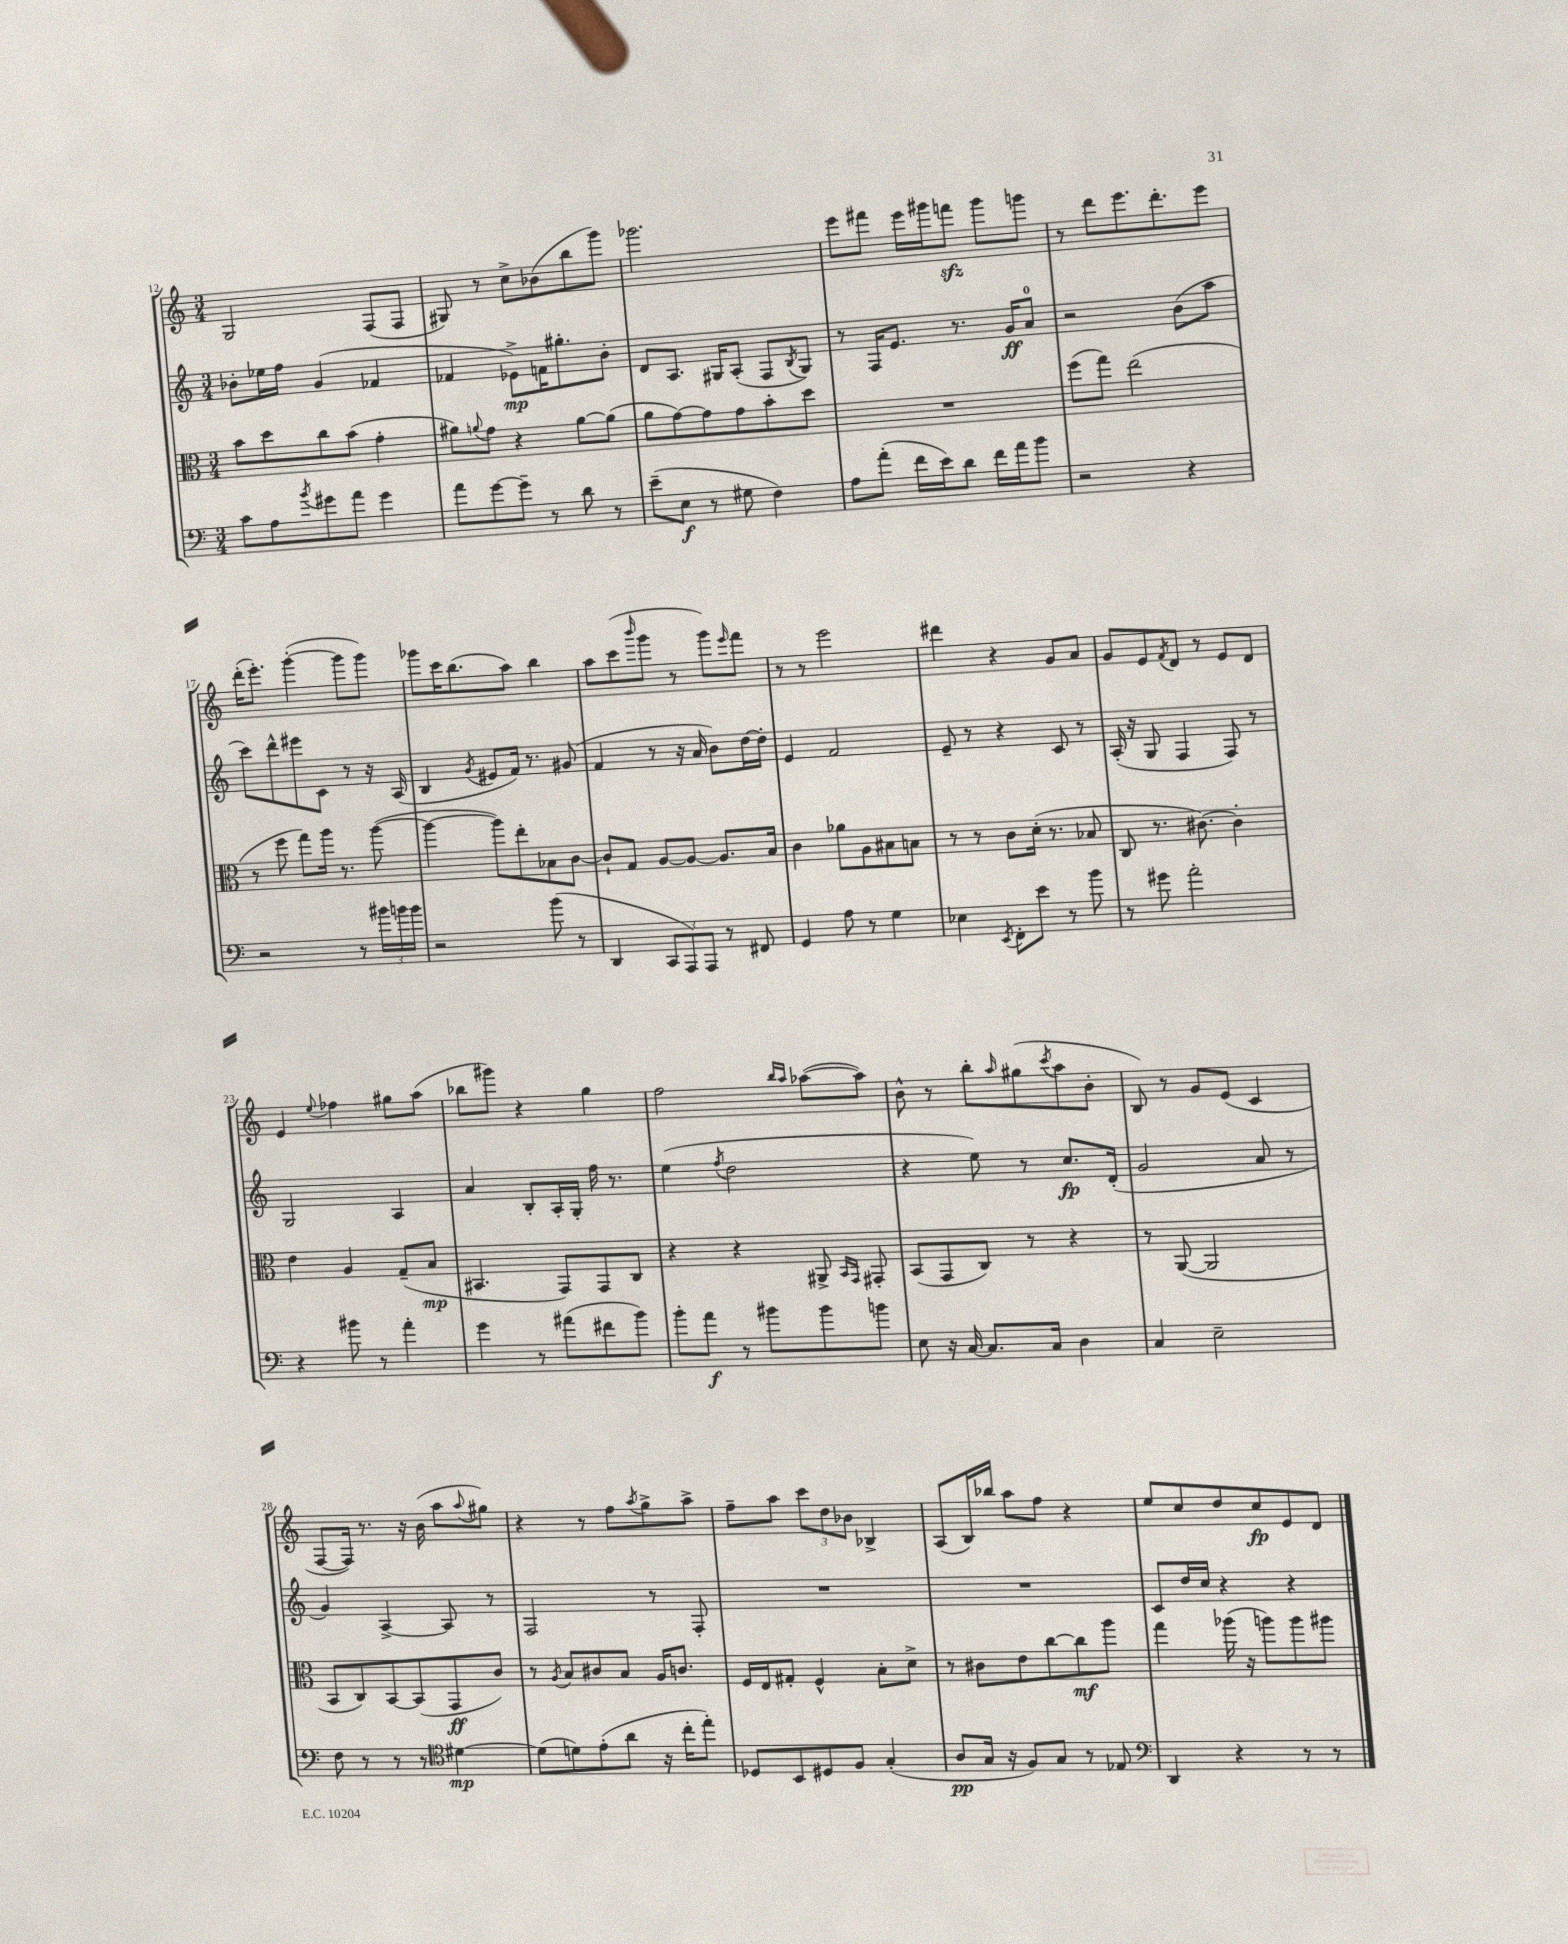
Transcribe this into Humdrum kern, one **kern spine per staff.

**kern	**kern	**kern	**kern
*staff4	*staff3	*staff2	*staff1
*clefF4	*clefC3	*clefG2	*clefG2
*k[]	*k[]	*k[]	*k[]
*M3/4	*M3/4	*M3/4	*M3/4
8c	8b	8b-'	2G
8A	8dd	16ee-	.
.	.	16ff	.
8qb	.	.	.
8g#	8cc	(4g	.
8a	(8b	.	.
4g#	4g'	4f-	(8F
.	.	.	8F
=	=	=	=
8a	8a#)	4f-	8G#)
.	8qqa	.	.
[8g	8g	.	8r
8g~]	4r	8e-^)	8cc^
8r	.	16f	(8b-
.	.	8.gg#'	.
8d	[8a	.	8bb
8r	(8a]	8b'	8ggg)
=	=	=	=
(8e~	8a	8d	2.ggg-
8E	[8g)	8.A	.
8r	8g]	.	.
.	.	16G#	.
8G#	8g	(8A'	.
4F)	8b'	8F	.
.	.	8qB	.
.	8dd	8G#)	.
=	=	=	=
8A	2.r	8r	8eee
(8a'	.	16F	8fff#
.	.	8.e	.
16f	.	.	16eee
16e)	.	.	16ggg#
8d	.	8.r	8fff
16f	.	.	8ggg#
16a	.	16g	.
8b	.	8a	8ggg
=	=	=	=
2r	(8ff	2r	8r
.	8gg)	.	8ddd
.	(2ee	.	8.eee
.	.	.	8.ddd'
4r	.	(8b	.
.	.	8aa	8eee
=	=	=	=
2r	8r	8ccc)	(16ddd'
.	.	.	8.eee')
.	8ff	8ddd^^	.
.	8gg)	8eee#	([4ggg'
.	16aa	8c	.
.	8.r	.	.
8r	.	8r	8ggg]
24b#	([8aa	16r	8ggg)
24b	.	.	.
.	.	(16A	.
24b	.	.	.
=	=	=	=
2r	4aa_	4B	8ggg-
.	.	.	16ccc
.	.	.	(8.bb
.	.	8qg	.
.	8aa])	8e#	.
.	8ee'	16f)	8aa)
.	.	8.r	.
(8b	8B-	.	4bb
8r	[8c	(8g#	.
=	=	=	=
4DD	8c`]	4f	8aa
.	8G	.	(8ccc
.	.	.	16qqbbb
12CC	[8A	8r	8ggg
12AAA)	.	.	.
.	8A_	16r	8r
12AAA	.	.	.
.	.	16a	.
8r	8.A]	8b)	8ggg)
.	.	.	16qqeee
8FF#	.	[16dd	8fff
.	16B	16dd']	.
=	=	=	=
4GG	4c	4e	8r
.	.	.	8r
8A	8a-	2f	2eee
8r	8A	.	.
4G	8B#	.	.
.	8B	.	.
=	=	=	=
4E-	8r	8e~	4ddd#
.	8r	8r	.
8qEE	.	.	.
8FF'	8c	4r	4r
8e	(16d'	.	.
.	8.r	.	.
8r	.	8c	8g
8b	8B-	8r	8a
=	=	=	=
8r	8C	(16A'	8g
.	.	16r	.
8g#	8.r	8G	8e
.	.	.	8qf
2a'	.	4F	8d
.	[8.c#)	.	.
.	.	.	8r
.	4c#']	8F)	8e
.	.	8r	8d
=	=	=	=
4r	4e	2G	4e
.	.	.	8qqee
8b#	4A	.	4ff-
8r	.	.	.
4a'	(8G~	4A	8gg#
.	8B	.	(8aa
=	=	=	=
4g	4.BB#	4a	8bb-
.	.	.	8ggg#)
8r	.	8B'	4r
(8a#	8GG)	16A'	.
.	.	16G'	.
8f#	8GG	16ff	4gg
.	.	8.r	.
8b)	8C	.	.
=	=	=	=
8b'	4r	(4ee	2ff
8a	.	.	.
.	.	8qff	.
8r	4r	2dd	.
8b#	.	.	.
.	.	.	16qqbb
.	.	.	16qqaa
8b#	8AA#^	.	([8aa-
.	16qqBB	.	.
.	16qqGG	.	.
8b	8GG#'	.	8aa-])
=	=	=	=
8E	(8BB	4r	8b^^
16r	8GG	.	8r
[16C	.	.	.
8.C]	8C)	8ee)	8bb'
.	.	.	16qqaa
.	8r	8r	(8gg#
16C	.	.	.
.	.	.	8qccc
4D	4r	8.cc	8aa
.	.	.	8b'
.	.	(16d'	.
=	=	=	=
4C	8r	2g	8B)
.	([8AA	.	8r
2E~	2AA]	.	8g
.	.	.	(8e
.	.	8a	4c
.	.	8r	.
=	=	=	=
8F	8BB	4g)	[8F
8r	8C)	.	16F])
.	.	.	8.r
8r	[8BB	[4A^	.
8r	(8BB]	.	16r
.	.	.	(16b
*clefC4	*	*	*
[4d#	8GG	8A]	8aa
.	.	.	8qqaa
.	8c)	8r	8gg#)
=	=	=	=
(8d#]	8r	2F	4r
.	8qA	.	.
8d)	8B	.	.
(8e'	8c#	.	8r
8a	8B	.	8ff
.	.	.	8qaa
16r	16A	8r	8gg^
16cc'	8.c	.	.
8ee')	.	8F'	8aa^
=	=	=	=
8D-	16F	2.r	8ff~
.	16E	.	.
8BB	8G#'	.	8aa
8D#	4F^^	.	12ccc
.	.	.	12dd
8F	.	.	.
.	.	.	12b-
(4G'	8B'	.	4B-^
.	8d^	.	.
=	=	=	=
8A	8r	2.r	(8A
16G	8c#	.	16B)
16r	.	.	16bb-
8F)	8e	.	8aa
8G	[8cc	.	8ff
8r	8cc]	.	4r
8E-	8aa	.	.
=	=	=	=
*clefF4	*	*	*
4DD	4gg	8c	8ee
.	.	16dd	8cc
.	.	16cc	.
4r	(16aa-	4r	8dd
.	16r	.	.
.	8aa)	.	8cc
8r	8aa	4r	8e
8r	8aa#	.	8d
==	==	==	==
*-	*-	*-	*-
